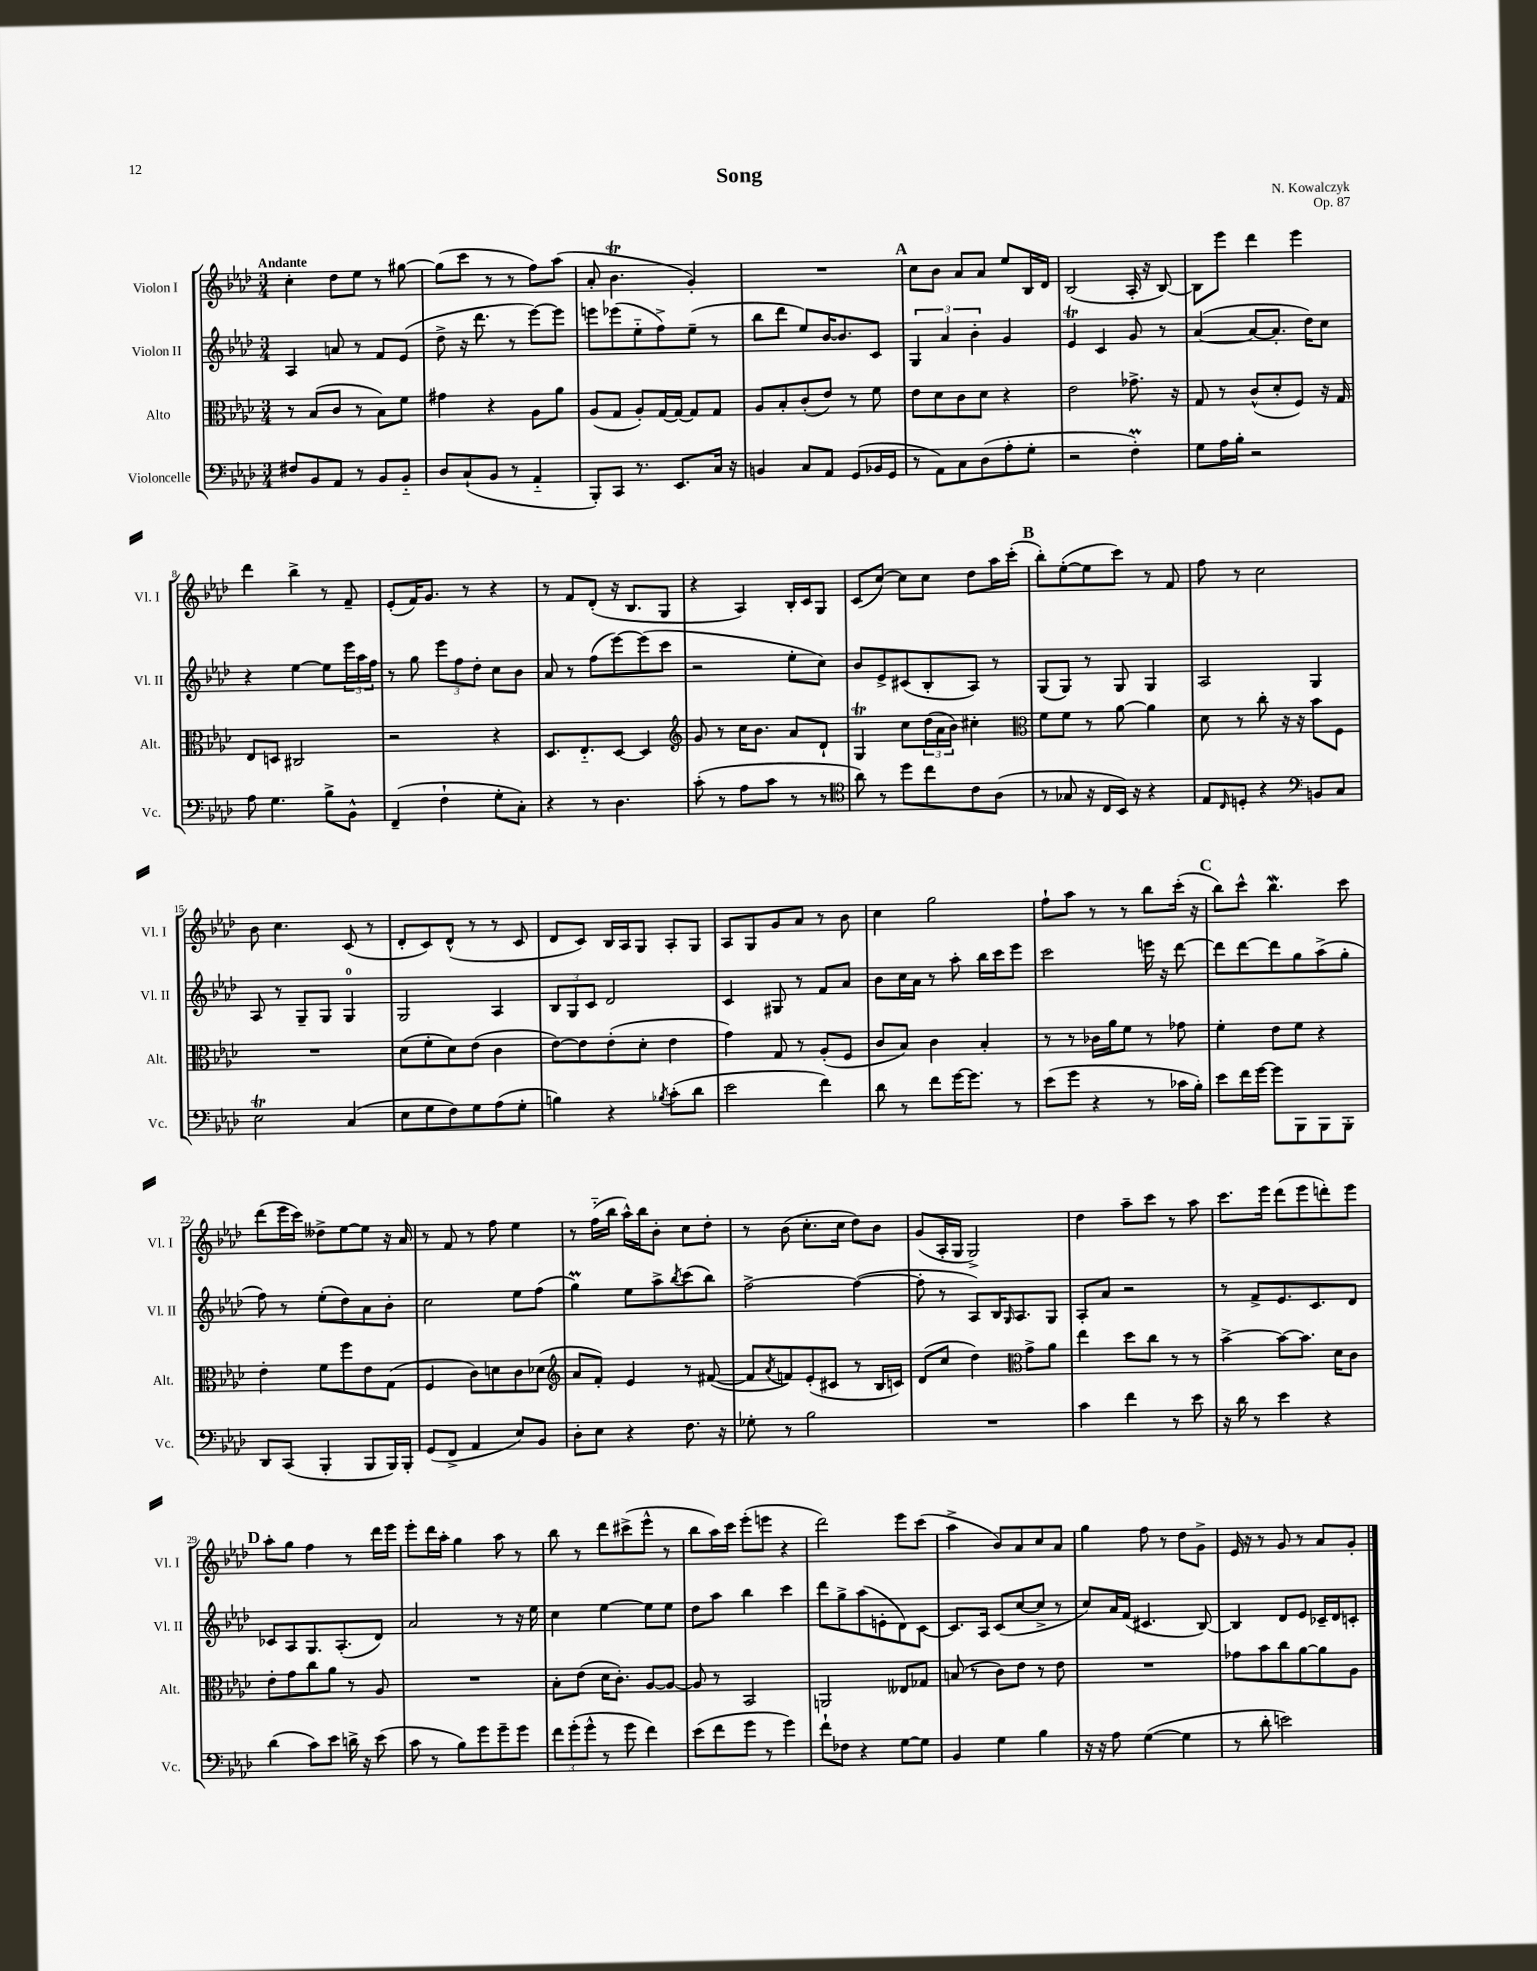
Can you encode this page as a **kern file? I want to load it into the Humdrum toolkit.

**kern	**kern	**kern	**kern
*part4	*part3	*part2	*part1
*staff4	*staff3	*staff2	*staff1
*I"Violoncelle	*I"Alto	*I"Violon II	*I"Violon I
*I'Vc.	*I'Alt.	*I'Vl. II	*I'Vl. I
*clefF4	*clefC3	*clefG2	*clefG2
*k[b-e-a-d-]	*k[b-e-a-d-]	*k[b-e-a-d-]	*k[b-e-a-d-]
*M3/4	*M3/4	*M3/4	*M3/4
=1	=1	=1	=1
!	!	!	!LO:TX:a:B:t=Andante
8F#X/L	8r	4A-/	4cc'\
8BB-/	(8B-/L	.	.
8AA-/J	8c/J	8an/	8dd-\L
8r	8r	8r	8ee-\J
8BB-/L	8B-\L)	8f/L	8r
8BB-/J	8f\J	(8e-/J	[8gg#X\
=2	=2	=2	=2
8D-/L	4g#X\	8dd-^\	(8gg#\L]
(8C`/	.	16r	8ccc\J
.	.	8.ddd-\	.
8BB-/J	4r	.	8r
8r	.	8r	8r
4AA-/	8A-\L	[8eee-\L)	8ff\L)
.	8a-\J	8eee-\J]	(8aa-\J
=3	=3	=3	=3
8BBB-'/L)	(8A-/L	8eeen\L	8a-'/
8CC/J	8G/J	(8eee-X\	4.b-T\
8.r	8A-'/L)	8ee-\	.
.	[16G/L	8ff^\)	.
8.EE-/L	16G/JJ_	.	.
.	8G/L]	(8ee-~\J	4g'/)
16C/Jk	8G/J	8r	.
16r	.	.	.
=4	=4	=4	=4
4BBn/	8A-/L	8bb-\L	2.r
.	8B-'/	8ddd-\J	.
8C/L	(8c'/	8ee-/L)	.
8AA-/J	8e-/J)	[16b-/K	.
.	.	8.b-/]	.
(8GG/L	8r	.	.
16BB-X/L	8f\	8c/J	.
16GG/JJ	.	.	.
!!LO:REH:place=s1:t=A
=5	=5	=5	=5
8r	8e-\L	6G/	8cc\L
8AA-\L)	8d-\	.	8b-\J
.	.	6a-/	.
8C\	8c\	.	8a-/L
.	.	6b-'\	.
(8D-\	8d-\J	.	8a-/J
8A-'\	4r	4g/	8ee-/L
8G'\J	.	.	16B-/L
.	.	.	16d-/JJ
=6	=6	=6	=6
2r	2e-\	4e-T/	(2B-/
.	.	4c/	.
4FM'\)	8.g-X^\	8g/	16A-'/
.	.	.	16r
.	.	8r	[8B-/)
.	16r	.	.
=7	=7	=7	=7
8G\L	8G/	([4a-/	8B-\L]
16A-\L	8r	.	8eee-\J
16B-'\JJ	.	.	.
2r	(8c^^/L	8a-/L_	4ddd-\
.	8d-'/	8.a-'/J]	.
.	8F/J)	.	4eee-\
.	.	16dd-\KL)	.
.	16r	8cc\J	.
.	16G/	.	.
!!LO:LB:g=z
=8	=8	=8	=8
8A-\	8E-/L	4r	4ddd-\
4.G\	8Dn/J	.	.
.	2C#X/	[4ee-\	4bb-^\
8B-^\L	.	8ee-\L]	8r
8BB-^^\J	.	24eee-\L	8f~/
.	.	24aa-\	.
.	.	24ff\JJ	.
=9	=9	=9	=9
(4FF~/	2r	8r	(8e-'/L
.	.	8gg\	16f/K)
.	.	.	8.g/J
4F`\	.	12eee-\L	.
.	.	12ff\	.
.	.	.	8r
.	.	12dd-'\J	.
8G'\L	4r	8cc\L	4r
8C'\J)	.	8b-\J	.
=10	=10	=10	=10
4r	8.D-/L	8a-/	8r
.	.	8r	8f/L
.	8.E-/	.	.
8r	.	(8ff\L	(8d-'/J
4.D-\	[8D-/J	[8eee-\)	16r
.	.	.	8.B-/L
.	4D-/]	(8eee-\]	.
.	.	8ccc\J	8G/J
=11	=11	=11	=11
*	*clefG2	*	*
(8c'\	8g/	2r	4r
8r	8r	.	.
8A-\L	16cc\KL	.	4A-/)
.	8.b-\J	.	.
8c\J	.	.	.
8r	8a-/L	8ee-'\L	16B-'/LL
.	.	.	16c/J
8r	8d-`/J	8cc\J)	8G/J
=12	=12	=12	=12
*clefC4	*	*	*
8a-\)	4Gt/	8b-/L	(8c/L
8r	.	8e-^/	[8cc/J)
8dd-\L	8cc\L	(8c#X/	8cc\L]
8cc\	(24dd-\L	8B-'/	8cc\J
.	24a-\	.	.
.	24b-\JJ)	.	.
8c\	4cc#X'\	8A-/J)	8dd-\L
(8A-\J	.	8r	16aa-\L
.	.	.	(16ccc'\JJ
!!LO:REH:place=s1:t=B
=13	=13	=13	=13
*	*clefC3	*	*
8r	8f\L	(8G/L	8bb-'\L)
8G-X/	8f\J	8G/J)	([8ee-'\
16r	8r	8r	8ee-\]
16C/LL	.	.	.
16BB-/JJ)	[8a-\	8G/	8ccc\J)
16r	.	.	.
4r	4a-\]	4G/	8r
.	.	.	8f/
=14	=14	=14	=14
8E-/L	8d-\	2A-/	8ff\
16qqC/	.	.	.
8Dn'/J	8r	.	8r
4r	8cc'\	.	2cc\
.	16r	.	.
.	16r	.	.
*clefF4	*	*	*
8BBn/L	8b-\L	4G/	.
8C/J	8F\J	.	.
!!LO:LB:g=z
=15	=15	=15	=15
2E-T\	2.r	8A-/	8b-\
.	.	8r	4.cc\
.	.	8G~/L	.
.	.	8G/J	.
(4C/	.	4G/	(8c/
.	.	.	8r
=16	=16	=16	=16
8E-\L	(8d-\L	2G/	8d-'/L
8G\	8f'\	.	8c/)
8F\)	8d-\)	.	(8d-^^/J
8G\	(8e-\J	.	8r
(8A-\	4c\	4A-/	8r
8G'\J	.	.	8c/
=17	=17	=17	=17
4Bn\)	[8e-\L)	12B-/L	8d-/L
.	.	12G/	.
.	8e-\]	.	8c/J)
.	.	12c/J	.
4r	(8e-'\	2d-/	16B-/LL
.	.	.	16A-/J
.	8d-'\J	.	8G/J
8qB-X/	.	.	.
(8c'\L	4e-\	.	8A-'/L
8d-\J	.	.	8G/J
=18	=18	=18	=18
2e-\	4g\)	4c/	8A-/L
.	.	.	8G/
.	8G/	8G#X/	8g/
.	8r	8r	8a-/J
4f\)	(8A-'/L	8f/L	8r
.	8F/J	8a-/J	8b-\
=19	=19	=19	=19
8d-\	8c/L	8b-\L	4cc\
8r	8B-/J)	16cc\L	.
.	.	16a-\JJ	.
8f\L	4c\	8r	2gg\
[16g\K	.	8aa-'\	.
8.g\J]	.	.	.
.	4B-'/	16bb-\LL	.
.	.	16ccc\J	.
8r	.	8eee-\J	.
=20	=20	=20	=20
(8e-\L	8r	2ccc\	8ff`\L
8g\J	8r	.	8aa-\J
4r	16c-X\LL	.	8r
.	16a-\J	.	.
.	8f\J	.	8r
8r	8r	16eeen\	8bb-\L
.	.	16r	.
16c-X\LL	8g-X\	[8ddd-\	(16ccc'\Jk
16B-'\JJ)	.	.	16r
!!LO:REH:place=s1:t=C
=21	=21	=21	=21
8e-\L	4f'\	8ddd-\L]	8bb-\L)
16f\L	.	[8ddd-\	8ccc^^\J
[16g\JJ	.	.	.
8g\L]	8e-\L	8ddd-\]	4.bb-W\
8BBB-\	8f\J	8gg\	.
8BBB-\	4r	(8aa-^\	.
8BBB-'\J	.	8gg'\J	8ccc\
!!LO:LB:g=z
=22	=22	=22	=22
8DD-/L	4e-'\	8ff\)	(8ddd-\L
(8CC/J	.	8r	16eee-\L
.	.	.	16ccc\JJ)
4BBB-'/	8f\L	(8ee-'\L	8dd--X^\L
.	8ff\	8dd-\)	[8ee-\
8BBB-/L	8e-\	8a-\	8ee-\J]
16BBB-/L)	(8G\J	8b-'\J	16r
16BBB-'/JJ	.	.	16a-/
=23	=23	=23	=23
(8GG/L	4F/	2cc\	8r
8FF^/J	.	.	8f/
4AA-/	8c\L)	.	8r
.	8dn\	.	8ff\
8E-/L)	8c\	8ee-\L	4ee-\
8BB-/J	(8d-X\J	(8ff\J	.
=24	=24	=24	=24
*	*clefG2	*	*
8D-'\L	8a-/L	4ggm\)	8r
8E-\J	8f'/J)	.	(16ff\LL
.	.	.	16bb-\JJ
4r	4e-/	8ee-\L	16aa-^^\LL)
.	.	.	16bb-\J
.	.	8aa-^\	8b-'\J
.	.	8qbb-/	.
8.F\	8r	(8ccc\	8cc\L
.	([8f#X/	8bb-\J)	8dd-'\J
16r	.	.	.
=25	=25	=25	=25
8G-X'\	8f#/L]	[2ff^\	8r
.	8qa-/	.	.
8r	8fn/)	.	(8b-\
2B-\	(8e-'/	.	8.cc'\L
.	8c#X/J	.	.
.	.	.	16cc\Jk
.	8r	(4ff\_	8dd-\L)
.	16B-/LL	.	8b-\J
.	16cn/JJ)	.	.
=26	=26	=26	=26
2.r	(8d-/L	8ff'\]	(8g/L
.	8cc/J	8r	16A-'/L
.	.	.	16G/JJ
.	4dd-\)	8A-/L)	2G^/)
.	.	16B-/K	.
.	.	16qqG/	.
.	.	8.A-/	.
*	*clefC3	*	*
.	8g^\L	.	.
.	8a-\J	8G/J	.
=27	=27	=27	=27
4c\	4ee-\	8A-'/L	4dd-\
.	.	8a-/J	.
4f\	8dd-\L	2r	8aa-~\L
.	8cc\J	.	8ccc\J
8r	8r	.	8r
8e-\	8r	.	8aa-\
=28	=28	=28	=28
16r	[4b-^\	8r	8.ccc\L
16d-\	.	.	.
8r	.	8f^/L	.
.	.	.	16eee-\Jk
4e-\	8b-\L_	8.e-/	(8ddd-\L
.	8.b-\J]	.	8eee-\
.	.	8.c/	.
4r	.	.	8dddn'\)
.	16d-\KL	.	.
.	8c\J	8d-/J	8eee-\J
!!LO:LB:g=z
!!LO:REH:place=s1:t=D
=29	=29	=29	=29
(4d-\	8e-'\L	8c-X/L	8aa-'\L
.	8g\	8A-/	8gg\J
8c\L)	8cc\	8.G/	4ff\
8e-\J	8a-\J	.	.
.	.	(8.A-'/	.
16dn^\	8r	.	8r
16r	.	.	.
(8e-\	8A-/	8d-/J)	16ddd-\LL
.	.	.	16eee-\JJ
=30	=30	=30	=30
8c\	2.r	2a-/	8eee-'\L
8r	.	.	16ddd-\L
.	.	.	16aa-'\JJ
8B-\L)	.	.	4gg\
8g\	.	.	.
8g~\	.	8r	8aa-\
8g\J	.	16r	8r
.	.	16ee-\	.
=31	=31	=31	=31
12f\L	8B-'\L	4cc\	8bb-\
(12g'\	.	.	.
.	(8e-\J	.	8r
12g^^\J	.	.	.
8r	16d-\KL	[4ee-\	8ddd-\L
.	8.c'\J)	.	.
8g\	.	.	(8ccc#X^\
4f\)	[8A-/L	8ee-\L]	8eee-^^\J
.	8A-/J_	8ee-\J	8r
=32	=32	=32	=32
(8e-\L	8A-/]	8dd-\L	8bb-\L
8f\	8r	8aa-\J	16aa-\L)
.	.	.	16ccc\JJ
8g\J	2BB-/	4bb-\	(8eee-'\L
8r	.	.	8eeen\J
4g\)	.	4ccc\	4r
=33	=33	=33	=33
8f`\L	2AAn/	8ddd-\L	2ddd-\)
8F-X\J	.	8gg^\	.
4r	.	(8aa-\	.
.	.	8en'\	.
[8G\L	8E--X/L	8d-\)	8eee-\L
8G\J]	8G-X/J	[8c\J	(8ccc\J
=34	=34	=34	=34
4BB-/	(8Bn/	8.c/L]	4aa-^\
.	8r	.	.
.	.	16A-/Jk	.
4G\	8c\L)	(8c/L	8b-/L)
.	8e-\J	[8cc/	8a-/
4B-\	8r	8cc^/J]	8cc/
.	8e-\	8r	8a-/J
=35	=35	=35	=35
16r	2.r	8cc/L)	4gg\
16r	.	.	.
8A-\	.	16a-/L	.
.	.	(16f/JJ	.
([4G\	.	4.c#X/	8ff\
.	.	.	8r
4G\]	.	.	8dd-\L
.	.	[8B-/)	8g^\J
=36	=36	=36	=36
8r	8g-X\L	4B-/]	16e-/
.	.	.	16r
8d-'\	8b-\	.	8r
2en\)	8cc\	8d-/L	8g/
.	[8a-\	8e-/J	8r
.	8a-\]	16c-X~/LL	8a-/L
.	.	16d-/J	.
.	8A-\J	8cn'/J	8g'/J
==	==	==	==
*-	*-	*-	*-
